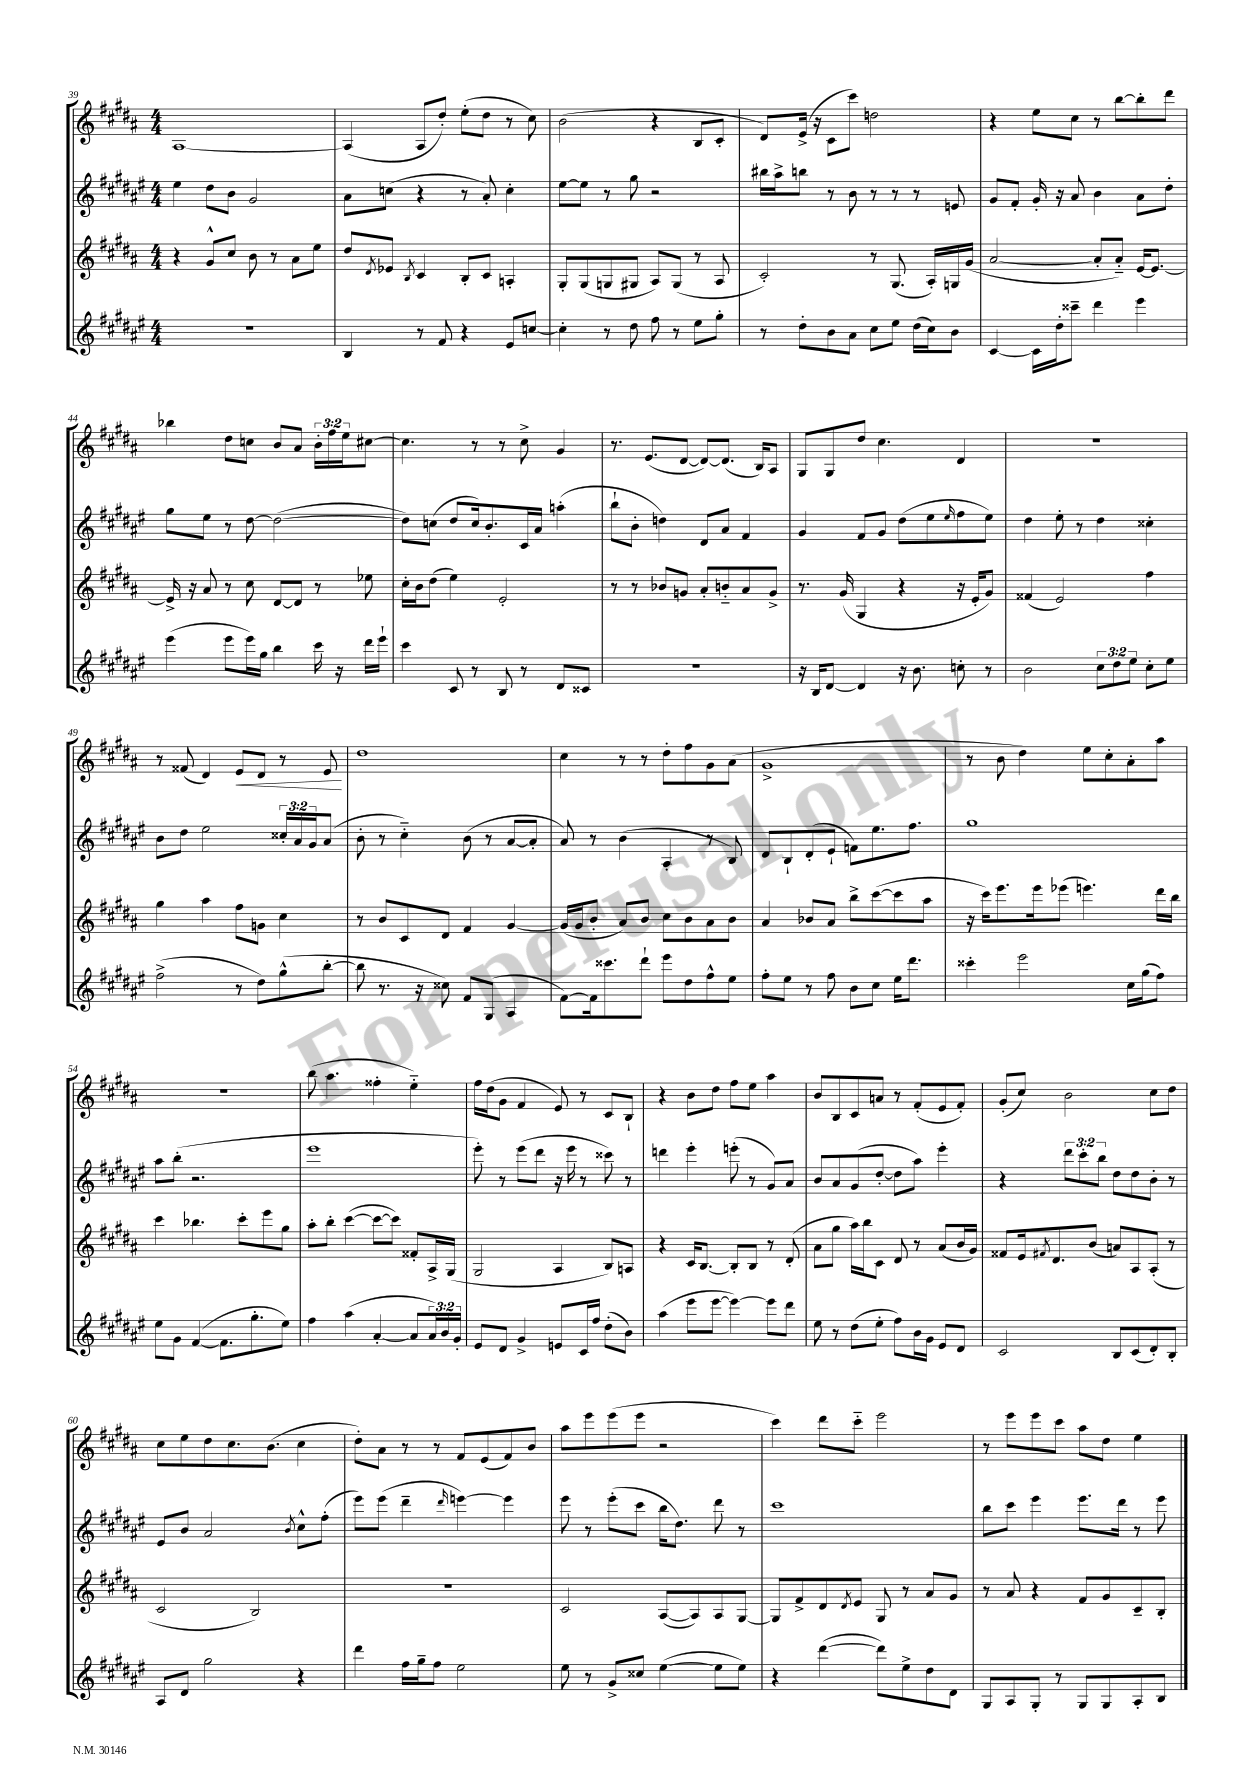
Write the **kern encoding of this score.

**kern	**kern	**kern	**kern
*staff4	*staff3	*staff2	*staff1
*clefG2	*clefG2	*clefG2	*clefG2
*k[f#c#g#d#a#e#]	*k[f#c#g#d#a#]	*k[f#c#g#d#a#e#]	*k[f#c#g#d#a#]
*M4/4	*M4/4	*M4/4	*M4/4
1r	4r	4ee#	[1A#
.	8g#^^	8dd#	.
.	8cc#	8b	.
.	8b	2g#	.
.	8r	.	.
.	8a#	.	.
.	8ee	.	.
=	=	=	=
4B	8dd#	8a#	(4A#]
.	8qd#	.	.
.	8e-	(8cc	.
.	8qB	.	.
8r	4c#	4r	8A#
8f#	.	.	8dd#')
4r	8B'	8r	(8ee'
.	8c#	8a#')	8dd#
8e#	4A'	4cc'	8r
[8cc	.	.	8cc#)
=	=	=	=
4cc']	8G#'	[8ee#	(2b
.	(8G#	8ee#]	.
8r	8G	8r	.
8dd#	8G#	8gg#	.
8ff#	8A#)	2r	4r
8r	(8G#	.	.
8ee#	8r	.	8B
8gg#'	8A#	.	8c#'
=	=	=	=
8r	2c#')	16bb#	8d#)
.	.	16aa#^	.
8dd#'	.	8bb	(16e^
.	.	.	16r
8b	.	8r	8c#
8a#	.	8b	8ccc#)
8cc#	8r	8r	2dd
8ee#	(8.G#	8r	.
(16dd#	.	8r	.
16cc#)	16A#')	.	.
8b	16G	8e	.
.	(16g#	.	.
=	=	=	=
[4c#	[2a#	8g#	4r
.	.	8f#'	.
16c#]	.	16g#'	8ee
16dd#'	.	16r	.
8ccc##~	.	8a#	8cc#
4ddd#	8a#']	4b	8r
.	8a#'~)	.	[8bb
4eee#	[16e	8a#	8bb']
.	8.e_	.	.
.	.	8dd#'	8ddd#
=	=	=	=
(4eee#	16e^]	8gg#	4bb-
.	16r	.	.
.	8a#	8ee#	.
8eee#	8r	8r	8dd#
16eee#)	8cc#	[8dd#	8cc
16gg#	.	.	.
4bb	[8d#	(2dd#_	8b
.	8d#]	.	8a#
16ccc#	8r	.	24b'
.	.	.	24ff#
16r	.	.	.
.	.	.	24ee
16ddd#	8ee-	.	[8cc#
16eee#`	.	.	.
=	=	=	=
4ccc#	16cc#'	8dd#])	4.cc#]
.	16b	.	.
.	(8dd#	(8cc	.
8c#	4ee)	8dd#	.
8r	.	16cc)	8r
.	.	8.b'	.
8B	2e'	.	8r
8r	.	16c#	8cc#^
.	.	16a#	.
8d#	.	(4aa'	4g#
8c##	.	.	.
=	=	=	=
1r	8r	8bb`	8.r
.	8r	8b'	.
.	.	.	(8.e
.	8b-	4dd)	.
.	8g	.	[8d#
.	8a#'	8d#	8d#_)
.	8b'~	8a#	(8.d#]
.	8a#	4f#	.
.	.	.	16B)
.	8g^	.	8A#
=	=	=	=
16r	8.r	4g#	8G#
16B	.	.	.
[8d#	.	.	8G#
.	(16g#	.	.
4d#]	4G#	8f#	8dd#
.	.	8g#	4.cc#
16r	4r	(8dd#	.
8.b	.	.	.
.	.	8ee#	.
.	.	16qqee#	.
8cc'	16r	8ff#	4d#
.	16e'	.	.
8r	8g#)	8ee#)	.
=	=	=	=
2b	(4f##	4dd#	1r
.	2e)	8ee#'	.
.	.	8r	.
12cc#	.	4dd#	.
12dd#	.	.	.
12ee#	.	.	.
8cc#'	4ff#	4cc##'	.
8ee#	.	.	.
=	=	=	=
(2ff#^	4gg#	8b	8r
.	.	8dd#	(8f##
.	4aa#	2ee#	4d#)
8r	8ff#	.	8e
8dd#)	8g	.	8d#
(8gg#^^	4cc#	24cc##'	8r
.	.	24a#	.
.	.	24g#	.
[8bb'	.	(8a#	8e
=	=	=	=
8bb]	8r	8b'	1dd#
8.r	8b	8r	.
.	8c#	4cc#'~)	.
16r	.	.	.
8cc##)	8d#	.	.
8f#	4f#	(8b	.
(8G#	.	8r	.
4A#	[4g#	[8a#	.
.	.	8a#']	.
=	=	=	=
[8f#)	(16g#]	8a#)	4cc#
.	16g#	.	.
16f#]	8b'	8r	.
8.ccc##	.	.	.
.	8a#)	(4b	8r
8ddd#`	8b	.	8r
8eee#	8cc#	4A#'	8dd#'
8dd#	8b	.	8ff#
8ff#^^	8a#	8r	8g#
8ee#	8b	8B)	(8a#
=	=	=	=
8ff#'	4a#	8d#	1g#^
8ee#	.	8B`	.
8r	8b-	(8d#'	.
8ff#	8a#	8e#`	.
8b	8bb^	8f)	.
8cc#	([8ccc#	8.ee#	.
16ee#	8ccc#]	.	.
8.ddd#	.	8.ff#	.
.	8aa#	.	.
=	=	=	=
4ccc##'	16r	1gg#	8r
.	16ccc#)	.	.
.	8.eee	.	8b
2eee#	.	.	4dd#)
.	16eee	.	.
.	(8eee-	.	.
.	4.eee)	.	8ee
.	.	.	8cc#'
16cc#	.	.	8a#'
(16gg#	.	.	.
8ff#)	16ddd#	.	8aa#
.	16bb	.	.
=	=	=	=
8ee#	4ccc#	8aa#	1r
8g#	.	(8bb'	.
([4f#	4.bb-	2.r	.
8.f#]	.	.	.
.	8ccc#'	.	.
8.gg#'	.	.	.
.	8eee	.	.
8ee#)	8gg#	.	.
=	=	=	=
4ff#	8aa#'	1eee#	(8bb
.	8bb'	.	4.aa#
(4aa#	([4ccc#	.	.
[4a#'	8ccc#_	.	4ff##'
.	8ccc#])	.	.
8a#]	8f##'	.	4ee'~)
24a#)	16A#^	.	.
24b	.	.	.
.	(16G#	.	.
24g#'	.	.	.
=	=	=	=
8e#	2G#	8eee#')	16ff#
.	.	.	(16dd#
8d#	.	8r	8g#
4g#^	.	(8eee#	4f#
.	.	8ddd#	.
8e	4A#	16r	8e)
.	.	16eee#	.
16c#	.	8r	8r
16ff#	.	.	.
(8dd#'	8B)	8ccc##)	8c#
8b)	8A	8r	8B`
=	=	=	=
(4aa#	4r	4ddd	4r
8eee#	16c#	4eee#'	8b
.	[8.B	.	.
[8eee#	.	.	8dd#
4eee#_)	8B']	(8eee'	8ff#
.	8B	8r	8ee
8eee#]	8r	8g#)	4aa#
8ddd#	(8d#'	8a#	.
=	=	=	=
8ee#	8a#	8b	8b
8r	8gg#	8a#	8B
(8dd#	16aa#)	(8g#	8c#
.	16bb	.	.
8ee#'	8c#	[8dd#'	8a
8ff#)	8d#	8dd#]	8r
16b	8r	8aa#)	(8f#'
16g#	.	.	.
8e#	(8a#	4eee#'	8e
8d#	16b	.	8f#')
.	16g#)	.	.
=	=	=	=
2c#	8f##	4r	(8g#'
.	16e	.	8cc#)
.	8qf#	.	.
.	8.d#	.	.
.	.	12ddd#	2b
.	.	12ccc#'	.
.	(8b	.	.
.	.	12bb	.
8B	8a)	8dd#	.
(8c#	8A#	8dd#	.
8d#')	(8A#'	8b'	8cc#
8B'	8r	8r	8dd#
=	=	=	=
8A#	2c#	8e#	8cc#
8d#	.	8b	8ee
2gg#	.	2a#	8dd#
.	.	.	8.cc#
.	2B)	.	.
.	.	.	(8.b
.	.	8qb	.
4r	.	8cc#^^	4cc#
.	.	(8ff#'	.
=	=	=	=
4ddd#	1r	8eee#)	8dd#')
.	.	(8eee#	8a#
16ff#	.	4ddd#~	8r
16gg#~	.	.	.
8ff#	.	.	8r
.	.	16qqddd#	.
2ee#	.	[4eee)	8f#
.	.	.	(8e
.	.	4eee]	8f#)
.	.	.	8b
=	=	=	=
8ee#	2c#	8eee#	8aa#
8r	.	8r	8eee
8g#^	.	(8eee#'	(8eee
8cc##	.	8ccc#	8eee
([4ee#	([8A#	16bb	2r
.	.	8.dd#)	.
.	8A#])	.	.
8ee#]	8A#	8ddd#	.
8ee#)	[8G#	8r	.
=	=	=	=
4r	8G#]	1ccc#	4ccc#)
.	8f#^	.	.
([4ddd#	8d#	.	8ddd#
.	8qd#	.	.
.	8e	.	8ccc#'~
8ddd#])	8G#	.	2eee
8ee#^	8r	.	.
8dd#	8a#	.	.
8d#	8g#	.	.
=	=	=	=
8G#	8r	8bb	8r
8A#	8a#	8ccc#	8eee
8G#'	4r	4eee#	8eee
8r	.	.	8ccc#
8G#	8f#	8.eee#	8aa#
8G#	8g#	.	8dd#
.	.	16ddd#	.
8A#'	8c#~	8r	4ee
8B	8B'	8eee#	.
==	==	==	==
*-	*-	*-	*-
